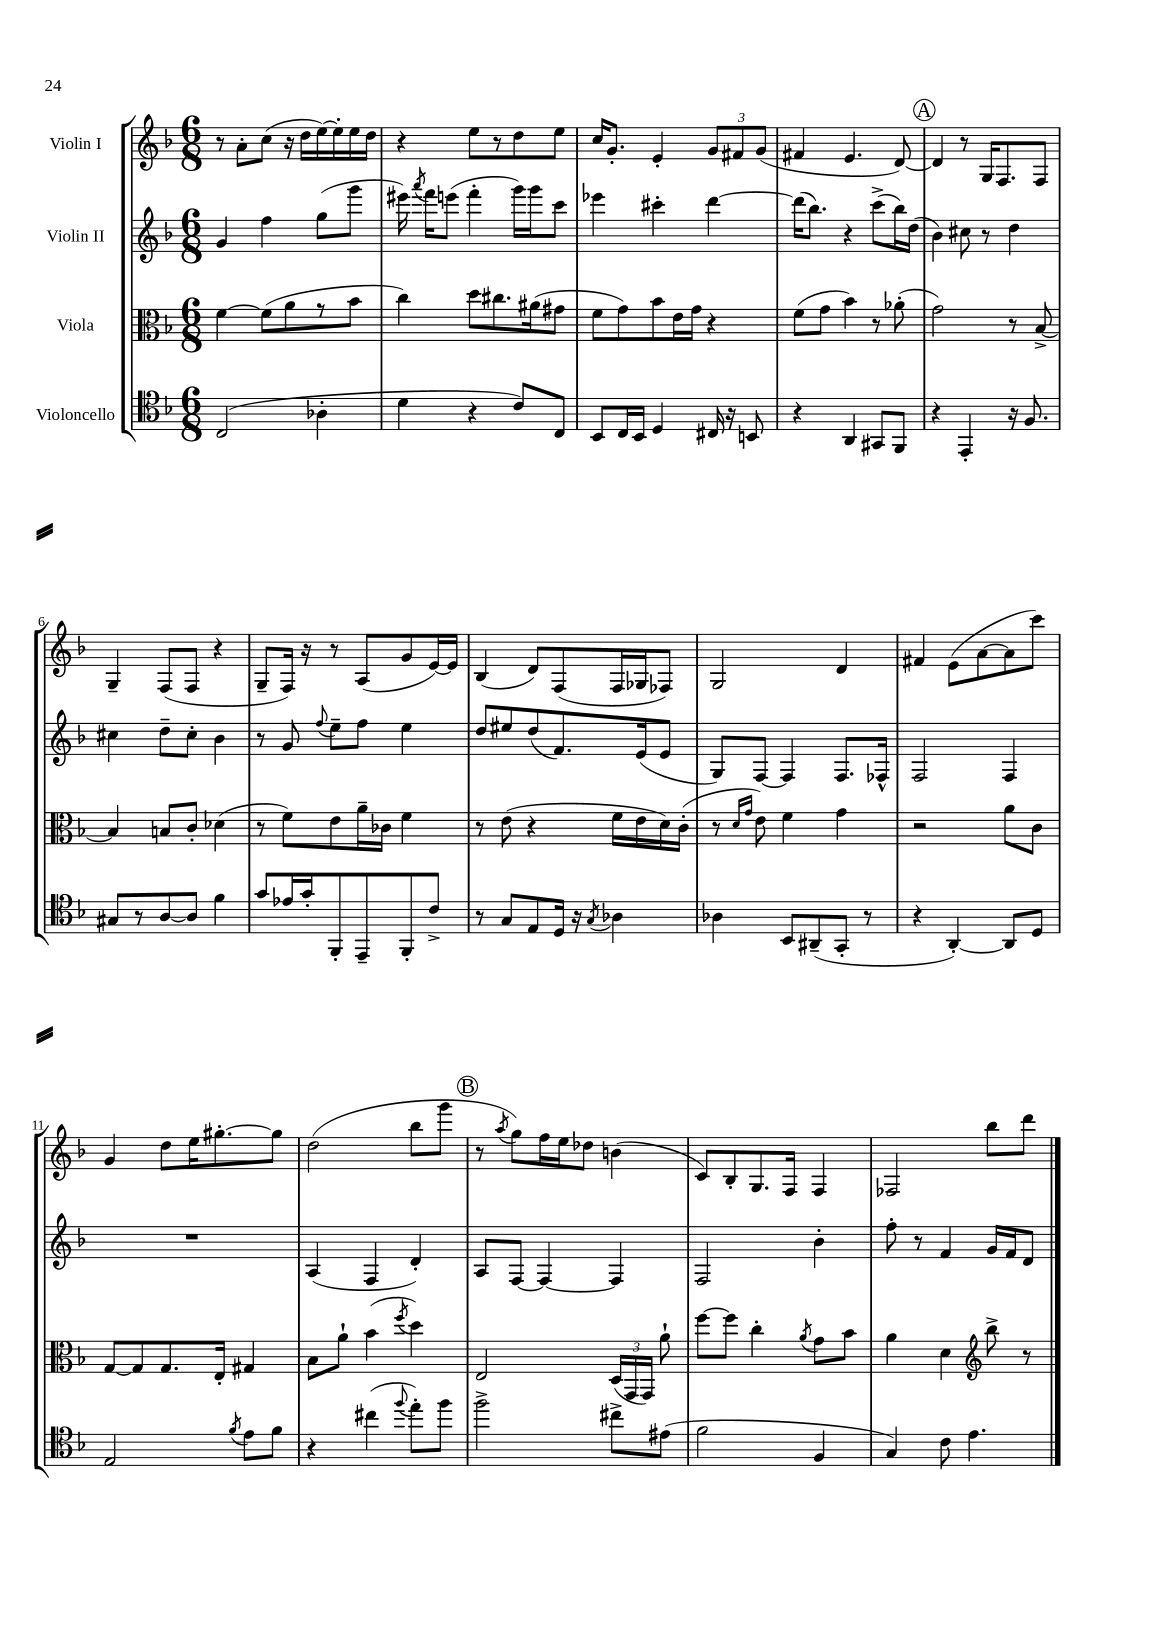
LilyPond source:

<<
\new StaffGroup <<
\new Staff = "s0" \with { instrumentName = "Violin I" } {
    \clef treble \key f \major \numericTimeSignature \time 6/8
    \autoBeamOff r8 a'8[-. c''8]( r16 d''16[ e''16~) e''16-. e''16 d''16] |
    r4 e''8[ r8 d''8 e''8] |
    c''16[ g'8.]-. e'4-. \tuplet 3/2 { g'8[ fis'8 g'8]( } |
    fis'4 e'4. d'8~) |
    \mark \markup { \circle "A" } d'4 r8 g16[ f8. f8] |
    g4-- f8[( f8] r4 |
    g8[-- f16]) r16 r8 a8[( g'8 e'16~) e'16] |
    bes4( d'8[) f8( f16 ges16 fes8]) |
    g2 d'4 |
    fis'4 e'8[( a'8~ a'8 c'''8]) |
    g'4 d''8[ e''16 gis''8.~-. gis''8] |
    d''2( bes''8[ g'''8] |
    \mark \markup { \circle "B" } r8 \acciaccatura { a''8 } g''8[) f''16 e''16 des''8] b'4( |
    c'8[) bes8-. g8. f16] f4 |
    fes2 bes''8[ d'''8] \bar "|." |
}
\new Staff = "s1" \with { instrumentName = "Violin II" } {
    \clef treble \key f \major \numericTimeSignature \time 6/8
    \autoBeamOff g'4 f''4 g''8[( g'''8] |
    eis'''16) \acciaccatura { a'''8 } f'''16[ e'''8]( f'''4-. g'''16[) g'''16 c'''8] |
    ees'''4 cis'''4-. d'''4~ |
    d'''16[( bes''8.]) r4 c'''8[->( bes''16) d''16]( |
    \mark \markup { \circle "A" } bes'4) cis''8 r8 d''4 |
    cis''4 d''8[-- cis''8]-. bes'4 |
    r8 g'8 \appoggiatura { f''8 } e''8[-- f''8] e''4 |
    d''8[ eis''8 d''8( f'8.) e'16( e'8] |
    g8[) f8]~ f4 f8.[ fes16]-^ |
    f2 f4 |
    R2. |
    a4( f4 d'4-.) |
    \mark \markup { \circle "B" } a8[ f8]~ f4~ f4 |
    f2 bes'4-. |
    f''8-. r8 f'4 g'16[ f'16 d'8] \bar "|." |
}
\new Staff = "s2" \with { instrumentName = "Viola" } {
    \clef alto \key f \major \numericTimeSignature \time 6/8
    \autoBeamOff f'4~ f'8[( a'8 r8 bes'8] |
    c''4) d''8[ cis''8. ais'16( gis'8] |
    f'8[ g'8) bes'8 e'16 g'16] r4 |
    f'8[( g'8] bes'4) r8 aes'8-.( |
    \mark \markup { \circle "A" } g'2) r8 bes8~-> |
    bes4 b8[ c'8]-. des'4( |
    r8 f'8[) e'8 a'16-- ces'16] f'4 |
    r8 e'8( r4 f'16[ e'16 d'16) c'16]-.( |
    r8 \grace { d'16[ g'16] } e'8) f'4 g'4 |
    r2 a'8[ c'8] |
    g8[~ g8 g8. e16]-. gis4 |
    bes8[ a'8]-! bes'4( \acciaccatura { f''8 } d''4) |
    \mark \markup { \circle "B" } e2 \tuplet 3/2 { d16[( g,16 g,16]) } a'8-! |
    f''8[~ f''8] c''4-. \acciaccatura { a'8 } g'8[ bes'8] |
    a'4 d'4 \clef treble bes''8-> r8 \bar "|." |
}
\new Staff = "s3" \with { instrumentName = "Violoncello" } {
    \clef tenor \key f \major \numericTimeSignature \time 6/8
    \autoBeamOff c2( aes4-. |
    d'4 r4 c'8[) c8] |
    bes,8[ c16 bes,16] d4 cis16 r16 b,8 |
    r4 a,4 gis,8[ f,8] |
    \mark \markup { \circle "A" } r4 e,4-. r16 f8. |
    gis8[ r8 a8~ a8] f'4 |
    g'8[ ees'16 g'16-. f,8-. e,8-- f,8-. c'8]-> |
    r8 g8[ e8 d16] r16 \acciaccatura { g8 } aes4 |
    aes4 bes,8[ ais,8--( g,8]-. r8 |
    r4 a,4~-.) a,8[ d8] |
    e2 \acciaccatura { f'8 } e'8[ f'8] |
    r4 cis''4( \appoggiatura { f''8 } e''8[-.) f''8] |
    \mark \markup { \circle "B" } f''2-> cis''8[-> eis'8]( |
    f'2 f4 |
    g4) c'8 e'4. \bar "|." |
}
>>
>>
